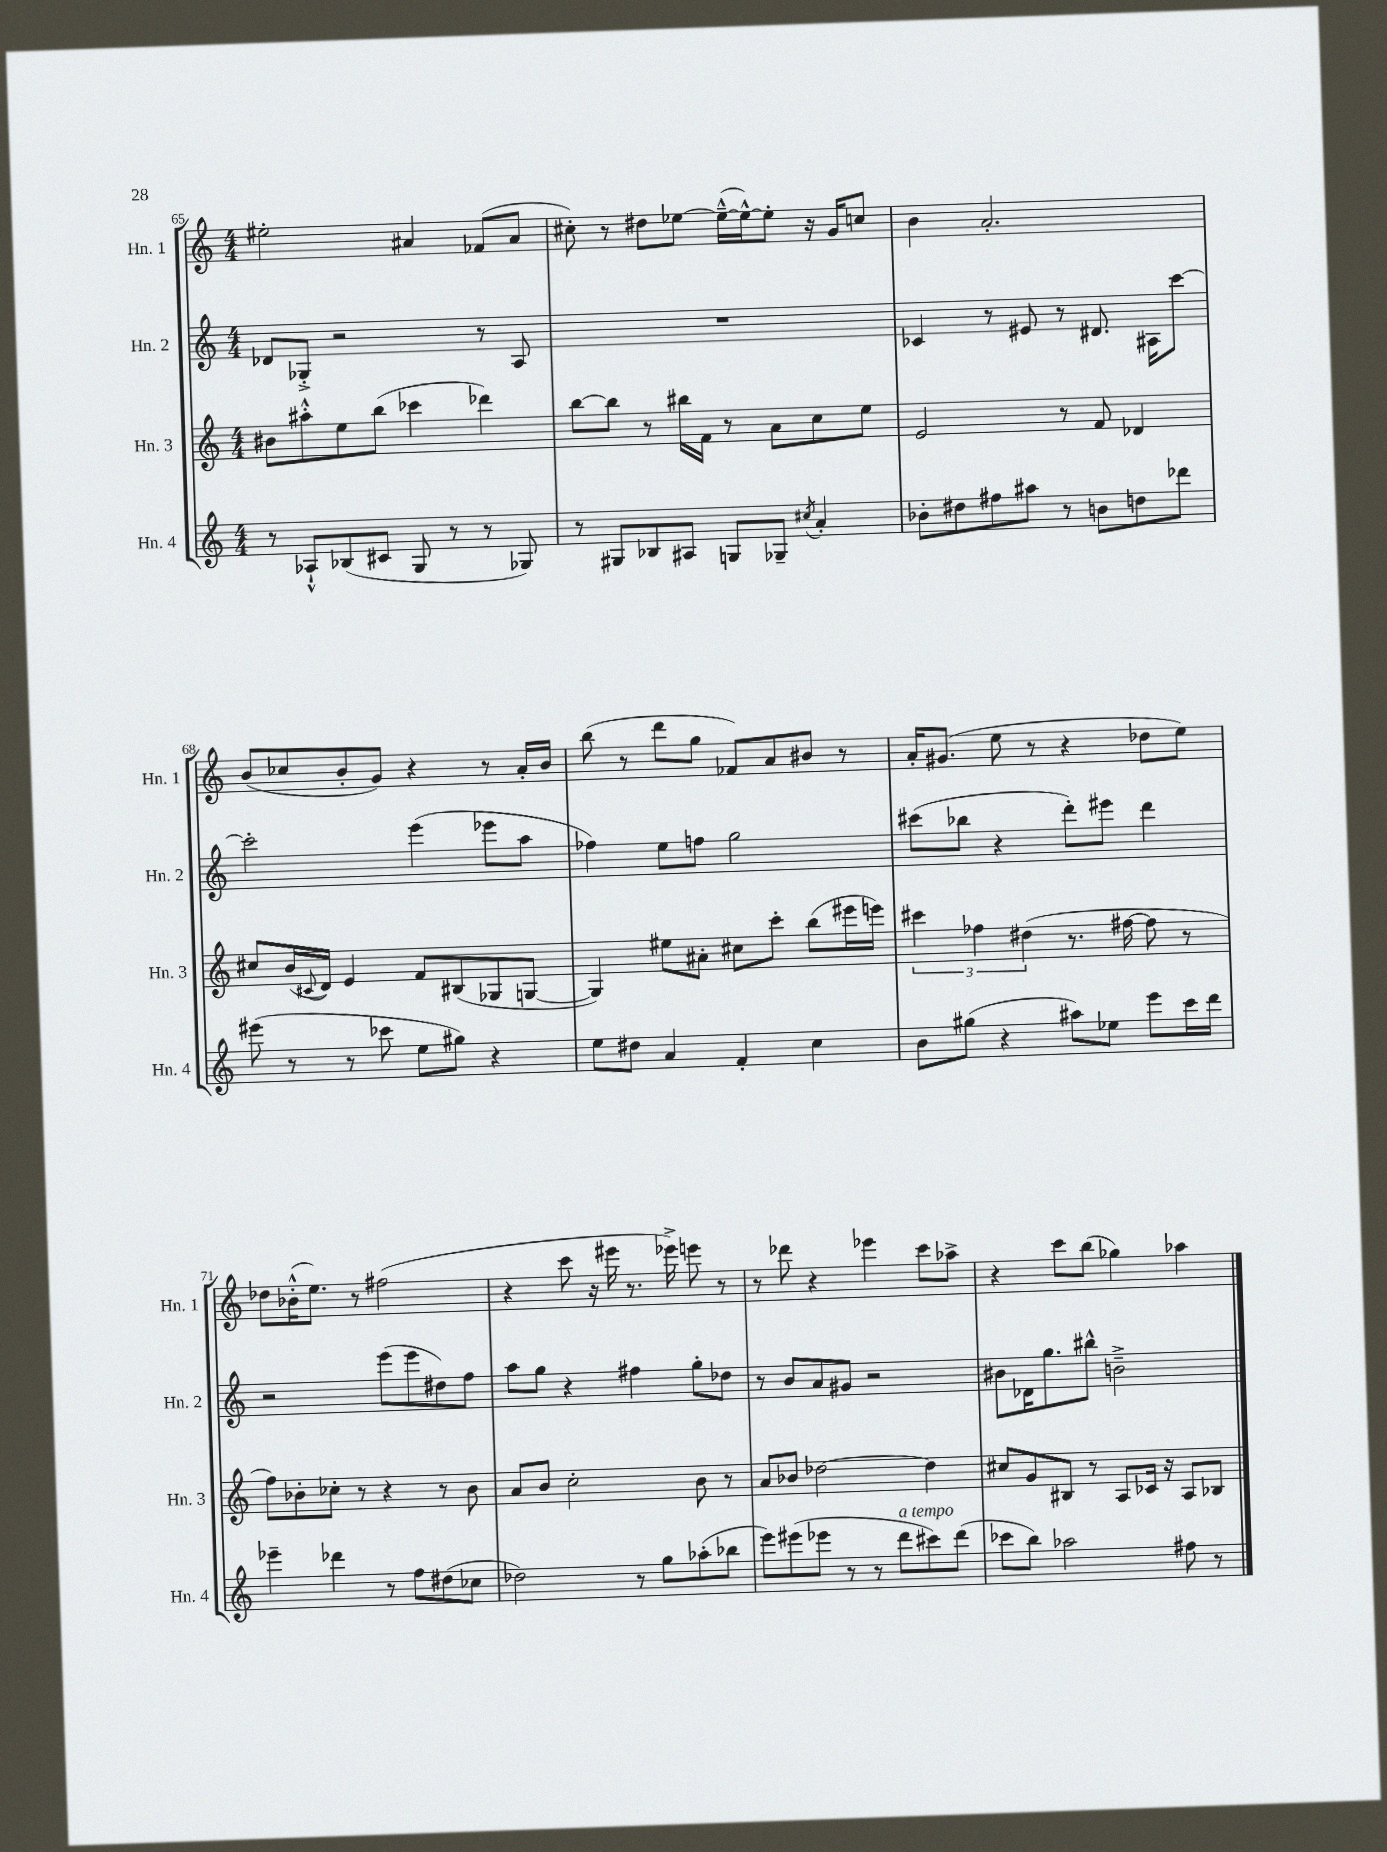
<<
\new StaffGroup <<
\new Staff = "s0" \with { instrumentName = "Hn. 1" shortInstrumentName = "Hn. 1" } {
    \clef treble \key c \major \numericTimeSignature \time 4/4
    eis''2-. ais'4 fes'8( ais'8 |
    cis''8-.) r8 dis''8 ees''8~ ees''16~---^( ees''16~-^) ees''8-. r16 g'16 c''8 |
    b'4 a'2.-. |
    b'8( ces''8 b'8-. g'8) r4 r8 a'16-. b'16 |
    b''8( r8 d'''8 g''8 fes'8) a'8 bis'8 r8 |
    a'16-. gis'8.( e''8 r8 r4 des''8 e''8) |
    des''8 bes'16-.-^( e''8.) r8 fis''2( |
    r4 c'''8 r16 eis'''16 r8. ees'''16->) e'''8 r8 |
    r8 des'''8 r4 ees'''4 c'''8 aes''8-> |
    r4 c'''8 b''8( ges''4) aes''4 \bar "|." |
}
\new Staff = "s1" \with { instrumentName = "Hn. 2" shortInstrumentName = "Hn. 2" } {
    \clef treble \key c \major \numericTimeSignature \time 4/4
    des'8 ges8-.-> r2 r8 a8 |
    R1 |
    ces'4 r8 eis'8 r8 dis'8. ais16 c'''8~ |
    c'''2-. e'''4( ees'''8 a''8 |
    fes''4) e''8 f''8 g''2 |
    cis'''8( bes''8 r4 d'''8-.) eis'''8 d'''4 |
    r2 e'''8( e'''8 dis''8) f''8 |
    a''8 g''8 r4 fis''4 g''8-. des''8 |
    r8 b'8 a'8 gis'8 r2 |
    bis'8 des'16 g''8. bis''8-^ b'2---> \bar "|." |
}
\new Staff = "s2" \with { instrumentName = "Hn. 3" shortInstrumentName = "Hn. 3" } {
    \clef treble \key c \major \numericTimeSignature \time 4/4
    bis'8 ais''8-.-^ e''8 b''8( ces'''4 des'''4) |
    b''8~ b''8 r8 bis''16 f'16 r8 a'8 c''8 e''8 |
    e'2 r8 f'8 des'4 |
    cis''8 b'16( \appoggiatura { cis'8 } d'16) e'4 f'8 bis8( ges8 g8~ |
    g4) eis''8 ais'8-. cis''8 c'''8-. b''8( eis'''16 e'''16) |
    \tuplet 3/2 { cis'''4 fes''4 dis''4( } r8. fis''16~ fis''8 r8 |
    f''8) bes'8-. ces''8-. r8 r4 r8 bes'8 |
    a'8 b'8 c''2-. b'8 r8 |
    a'8 bes'8 des''2~ des''4 |
    cis''8 g'8 bis8 r8 a8 ces'16 r16 a8 bes8 \bar "|." |
}
\new Staff = "s3" \with { instrumentName = "Hn. 4" shortInstrumentName = "Hn. 4" } {
    \clef treble \key c \major \numericTimeSignature \time 4/4
    r8 aes8-!-^ bes8( cis'8 g8 r8 r8 ges8) |
    r8 gis8 bes8 ais8 g8 ges8-- \acciaccatura { cis''8 } a'4-. |
    bes'8-. dis''8 fis''8 ais''8 r8 b'8 d''8 des'''8 |
    eis'''8( r8 r8 ces'''8 e''8 gis''8) r4 |
    e''8 dis''8 a'4 f'4-. c''4 |
    b'8 gis''8( r4 ais''8) ees''8 e'''8 c'''16 d'''16 |
    ees'''4-- des'''4 r8 f''8 dis''8( ces''8 |
    des''2) r8 g''8 aes''8-.( bes''8 |
    e'''8) eis'''8( ees'''8 r8 r8 d'''8^\markup { \italic "a tempo" } cis'''8) d'''8( |
    ces'''8 b''8) aes''2 fis''8 r8 \bar "|." |
}
>>
>>
\layout { \context { \Score currentBarNumber = #65 } }
